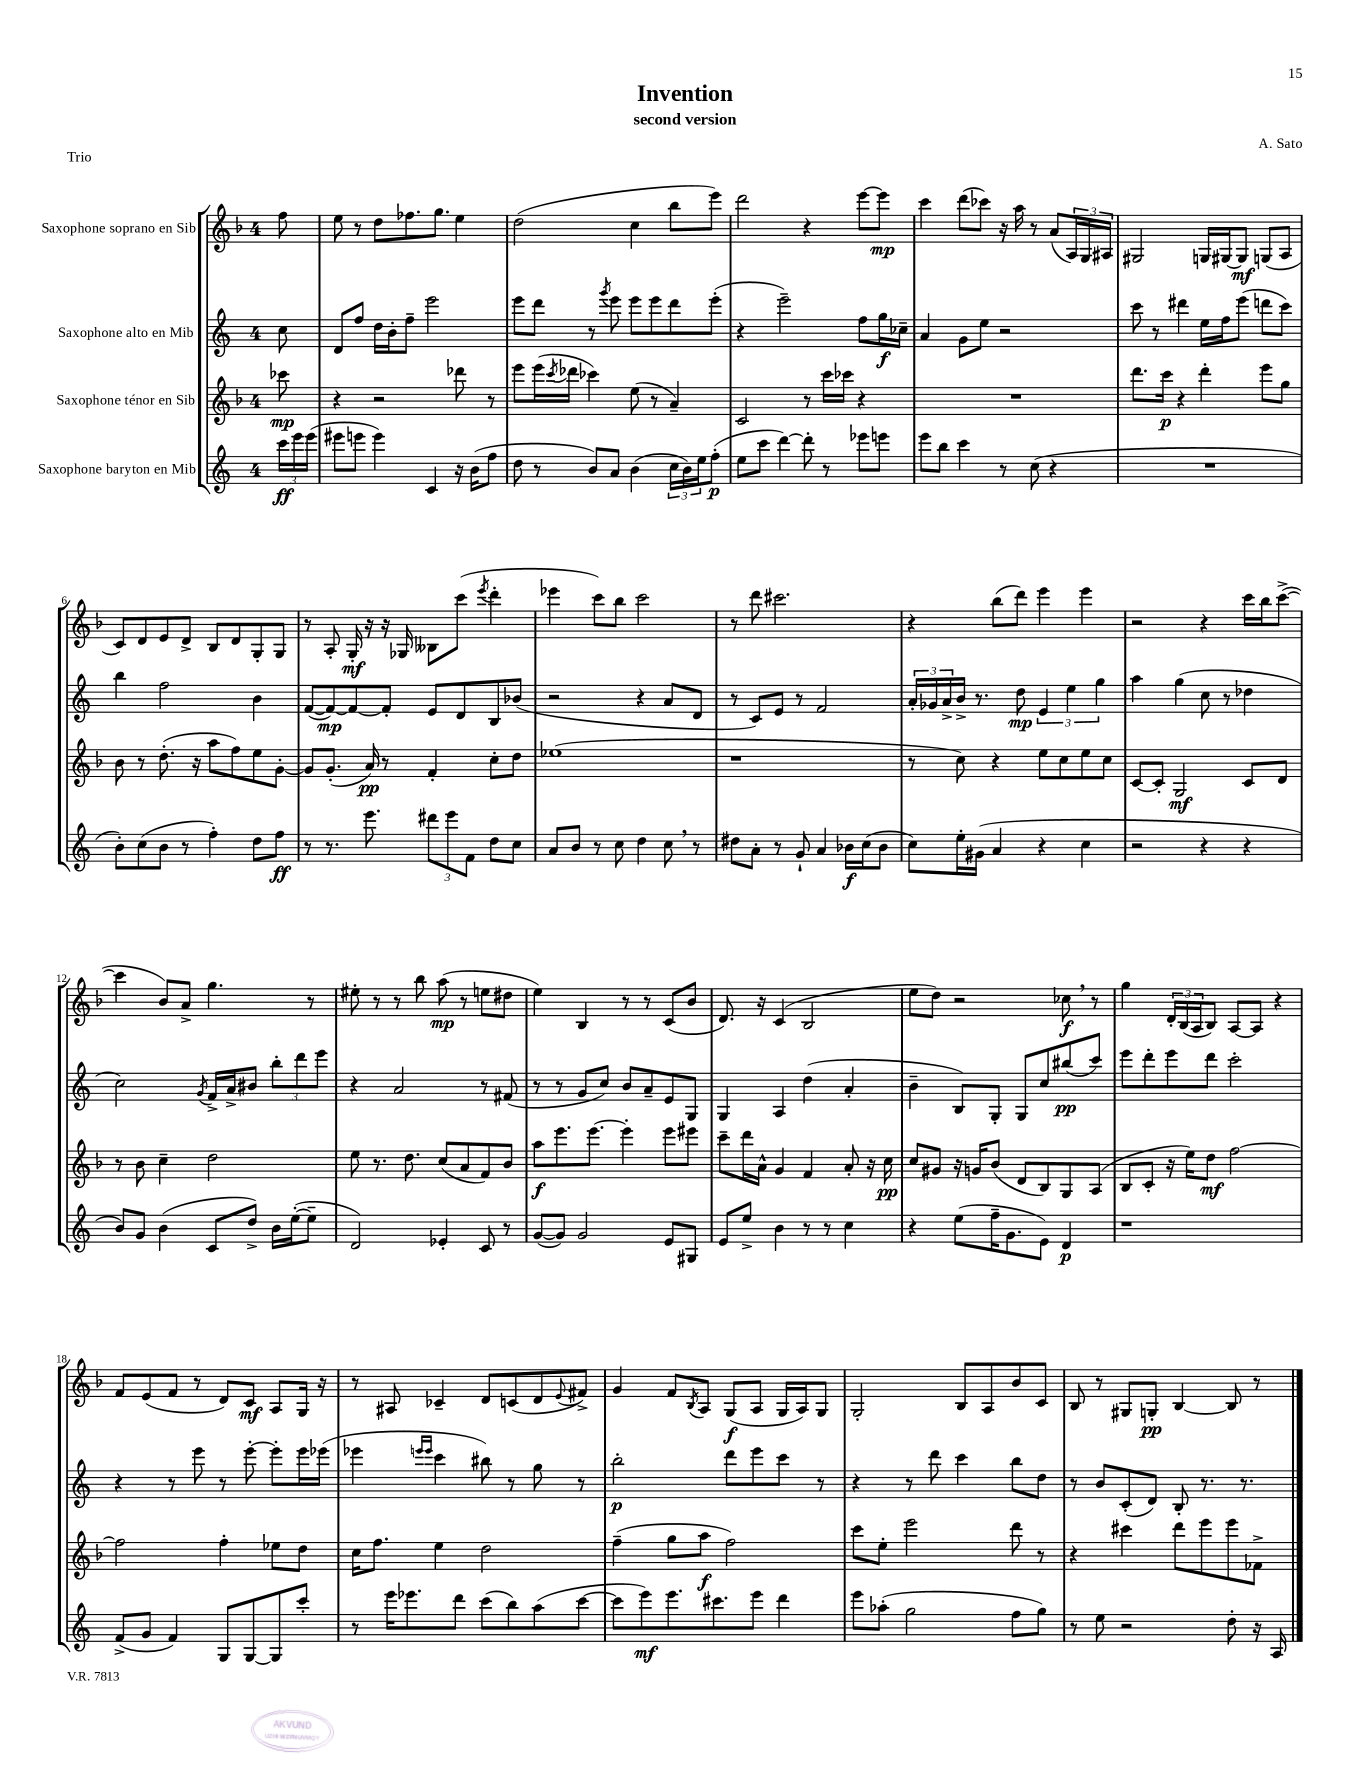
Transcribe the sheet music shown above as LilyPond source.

\header { title = "Invention" composer = "A. Sato" subtitle = "second version" piece = "Trio" }
<<
\new StaffGroup <<
\new Staff = "s0" \with { instrumentName = "Saxophone soprano en Sib" } {
    \clef treble \key f \major \once \override Staff.TimeSignature.style = #'single-digit \time 4/4 \partial 8
    f''8 |
    e''8 r8 d''8 fes''8. g''8. e''4 |
    d''2( c''4 bes''8 e'''8) |
    d'''2 r4 e'''8~ e'''8\mp |
    c'''4 d'''8( ces'''8) r16 a''16 r8 a'8( \tuplet 3/2 { a16) g16 ais16 } |
    gis2 g16 gis16~ gis8\mf g8( a8 |
    c'8) d'8 e'8 d'8-> bes8 d'8 g8-. g8 |
    r8 a8-. g16-.\mf r16 r16 ges16 beses8 c'''8( \acciaccatura { e'''8 } d'''4-. |
    ees'''4 c'''8) bes''8 c'''2 |
    r8 d'''8 cis'''2. |
    r4 bes''8( d'''8) e'''4 e'''4 |
    r2 r4 c'''16 bes''16 c'''8~->( |
    c'''4 bes'8) a'8-> g''4. r8 |
    eis''8-. r8 r8 bes''8 a''8\mp( r8 e''8 dis''8 |
    e''4) bes4 r8 r8 c'8( bes'8 |
    d'8.) r16 c'4( bes2 |
    e''8 d''8) r2 ces''8\f \breathe r8 |
    g''4 \tuplet 3/2 { d'16-. bes16( a16 } bes8) a8~ a8 r4 |
    f'8 e'8( f'8 r8 d'8) c'8\mf a8 g16 r16 |
    r8 ais8 ces'4-- d'8 c'8( d'8 \appoggiatura { e'8 } fis'8->) |
    g'4 f'8 \acciaccatura { bes8 } a8 g8\f( a8 g16 a16) g8 |
    g2-. bes8 a8 bes'8 c'8 |
    bes8 r8 gis8 g8-.\pp bes4~ bes8 r8 \bar "|." |
}
\new Staff = "s1" \with { instrumentName = "Saxophone alto en Mib" } {
    \clef treble \key c \major \once \override Staff.TimeSignature.style = #'single-digit \time 4/4 \partial 8
    c''8 |
    d'8 f''8 d''16 b'16-. f''8-- e'''2 |
    e'''8 d'''8 r8 \acciaccatura { g'''8 } e'''8 e'''8 e'''8 d'''8 e'''8-.( |
    r4 e'''2--) f''8 g''16\f ces''16-- |
    a'4 g'8 e''8 r2 |
    c'''8 r8 dis'''4 e''16 f''16 e'''8( d'''8 c'''8) |
    b''4 f''2 b'4 |
    f'8~( f'8~\mp) f'8~ f'8-. e'8 d'8 b8 bes'8( |
    r2 r4 a'8 d'8 |
    r8 c'8) e'8 r8 f'2 |
    \tuplet 3/2 { a'16-. ges'16 a'16-> } b'16-> r8. d''8\mp \tuplet 3/2 { e'4 e''4 g''4 } |
    a''4 g''4( c''8 r8 des''4 |
    c''2) \acciaccatura { g'8 } f'16-> a'16-> bis'8 \tuplet 3/2 { b''8-. d'''8 e'''8 } |
    r4 a'2 r8 fis'8( |
    r8 r8 g'8 c''8) b'8 a'8-- e'8 g8 |
    g4 a4 d''4( a'4-. |
    b'4-- b8) g8-. g8 c''8 bis''8\pp( c'''8) |
    e'''8 d'''8-. e'''8 d'''8 c'''2-. |
    r4 r8 e'''8 r8 e'''8~-. e'''8-. e'''16 ees'''16( |
    ees'''4 \grace { e'''16 e'''16 } c'''4 bis''8) r8 g''8 r8 |
    b''2-.\p d'''8 e'''8 c'''8 r8 |
    r4 r8 d'''8 c'''4 b''8 d''8 |
    r8 b'8 c'8-.( d'8) b8-. r8. r8. \bar "|." |
}
\new Staff = "s2" \with { instrumentName = "Saxophone ténor en Sib" } {
    \clef treble \key f \major \once \override Staff.TimeSignature.style = #'single-digit \time 4/4 \partial 8
    ces'''8\mp |
    r4 r2 des'''8 r8 |
    e'''8 e'''16( \acciaccatura { c'''8 } des'''16 ces'''4) e''8( r8 a'4--) |
    c'2 r8 c'''16 ces'''16 r4 |
    R1 |
    d'''8. c'''16\p r4 d'''4-. e'''8 g''8 |
    bes'8 r8 d''8.-.( r16 a''8 f''8) e''8 g'8~-. |
    g'8 g'8.-.( a'16\pp) r8 f'4-. c''8-. d''8 |
    ees''1( |
    r1 |
    r8 c''8) r4 e''8 c''8 e''8 c''8 |
    c'8~ c'8-. g2\mf c'8 d'8 |
    r8 bes'8 c''4-- d''2 |
    e''8 r8. d''8. c''8( a'8 f'8) bes'8 |
    a''8\f e'''8. e'''8.~ e'''4-. e'''8 eis'''8 |
    c'''8-- d'''16 a'16-^ g'4 f'4 a'8-. r16 c''16\pp |
    c''8 gis'8 r16 g'16 bes'8( d'8 bes8) g8 a8( |
    bes8 c'8-. r16 e''16) d''8\mf f''2~ |
    f''2 f''4-. ees''8 d''8 |
    c''16 f''8. e''4 d''2 |
    f''4--( g''8 a''8\f f''2) |
    c'''8 e''8-. e'''2 d'''8 r8 |
    r4 cis'''4 d'''8 e'''8 e'''8 fes'8-> \bar "|." |
}
\new Staff = "s3" \with { instrumentName = "Saxophone baryton en Mib" } {
    \clef treble \key c \major \once \override Staff.TimeSignature.style = #'single-digit \time 4/4 \partial 8
    \tuplet 3/2 { c'''16\ff e'''16 e'''16( } |
    eis'''8 e'''8 e'''4) c'4 r16 b'16( f''8 |
    d''8 r8 b'8) a'8 b'4( \tuplet 3/2 { c''16 b'16) e''16 } f''8-.\p( |
    e''8 c'''8 d'''4~) d'''8-. r8 ees'''8 e'''8 |
    e'''8 b''8 c'''4 r8 c''8( r4 |
    R1 |
    b'8-.) c''8( b'8 r8 f''4-.) d''8 f''8\ff |
    r8 r8. e'''8. \tuplet 3/2 { dis'''8 e'''8 f'8 } d''8 c''8 |
    a'8 b'8 r8 c''8 d''4 c''8 \breathe r8 |
    dis''8 a'8-. r8 g'8-! a'4 bes'16\f c''16( bes'8 |
    c''8) e''16-. gis'16( a'4 r4 c''4 |
    r2 r4 r4 |
    b'8) g'8 b'4( c'8 d''8->) b'16 e''16~-.( e''8-- |
    d'2) ees'4-. c'8 r8 |
    g'8~( g'8) g'2 e'8 gis8 |
    e'8 e''8-> b'4 r8 r8 c''4 |
    r4 e''8( f''16-- g'8. e'8) d'4\p |
    r1 |
    f'8->( g'8 f'4) g8 g8~ g8 c'''8-. |
    r8 e'''16 ees'''8. d'''8 c'''8( b''8) a''8( c'''8~ |
    c'''8 e'''8\mf) e'''8. cis'''8. e'''8 d'''4 |
    e'''8 aes''8-.( g''2 f''8 g''8) |
    r8 e''8 r2 d''8-. r16 a16 \bar "|." |
}
>>
>>
